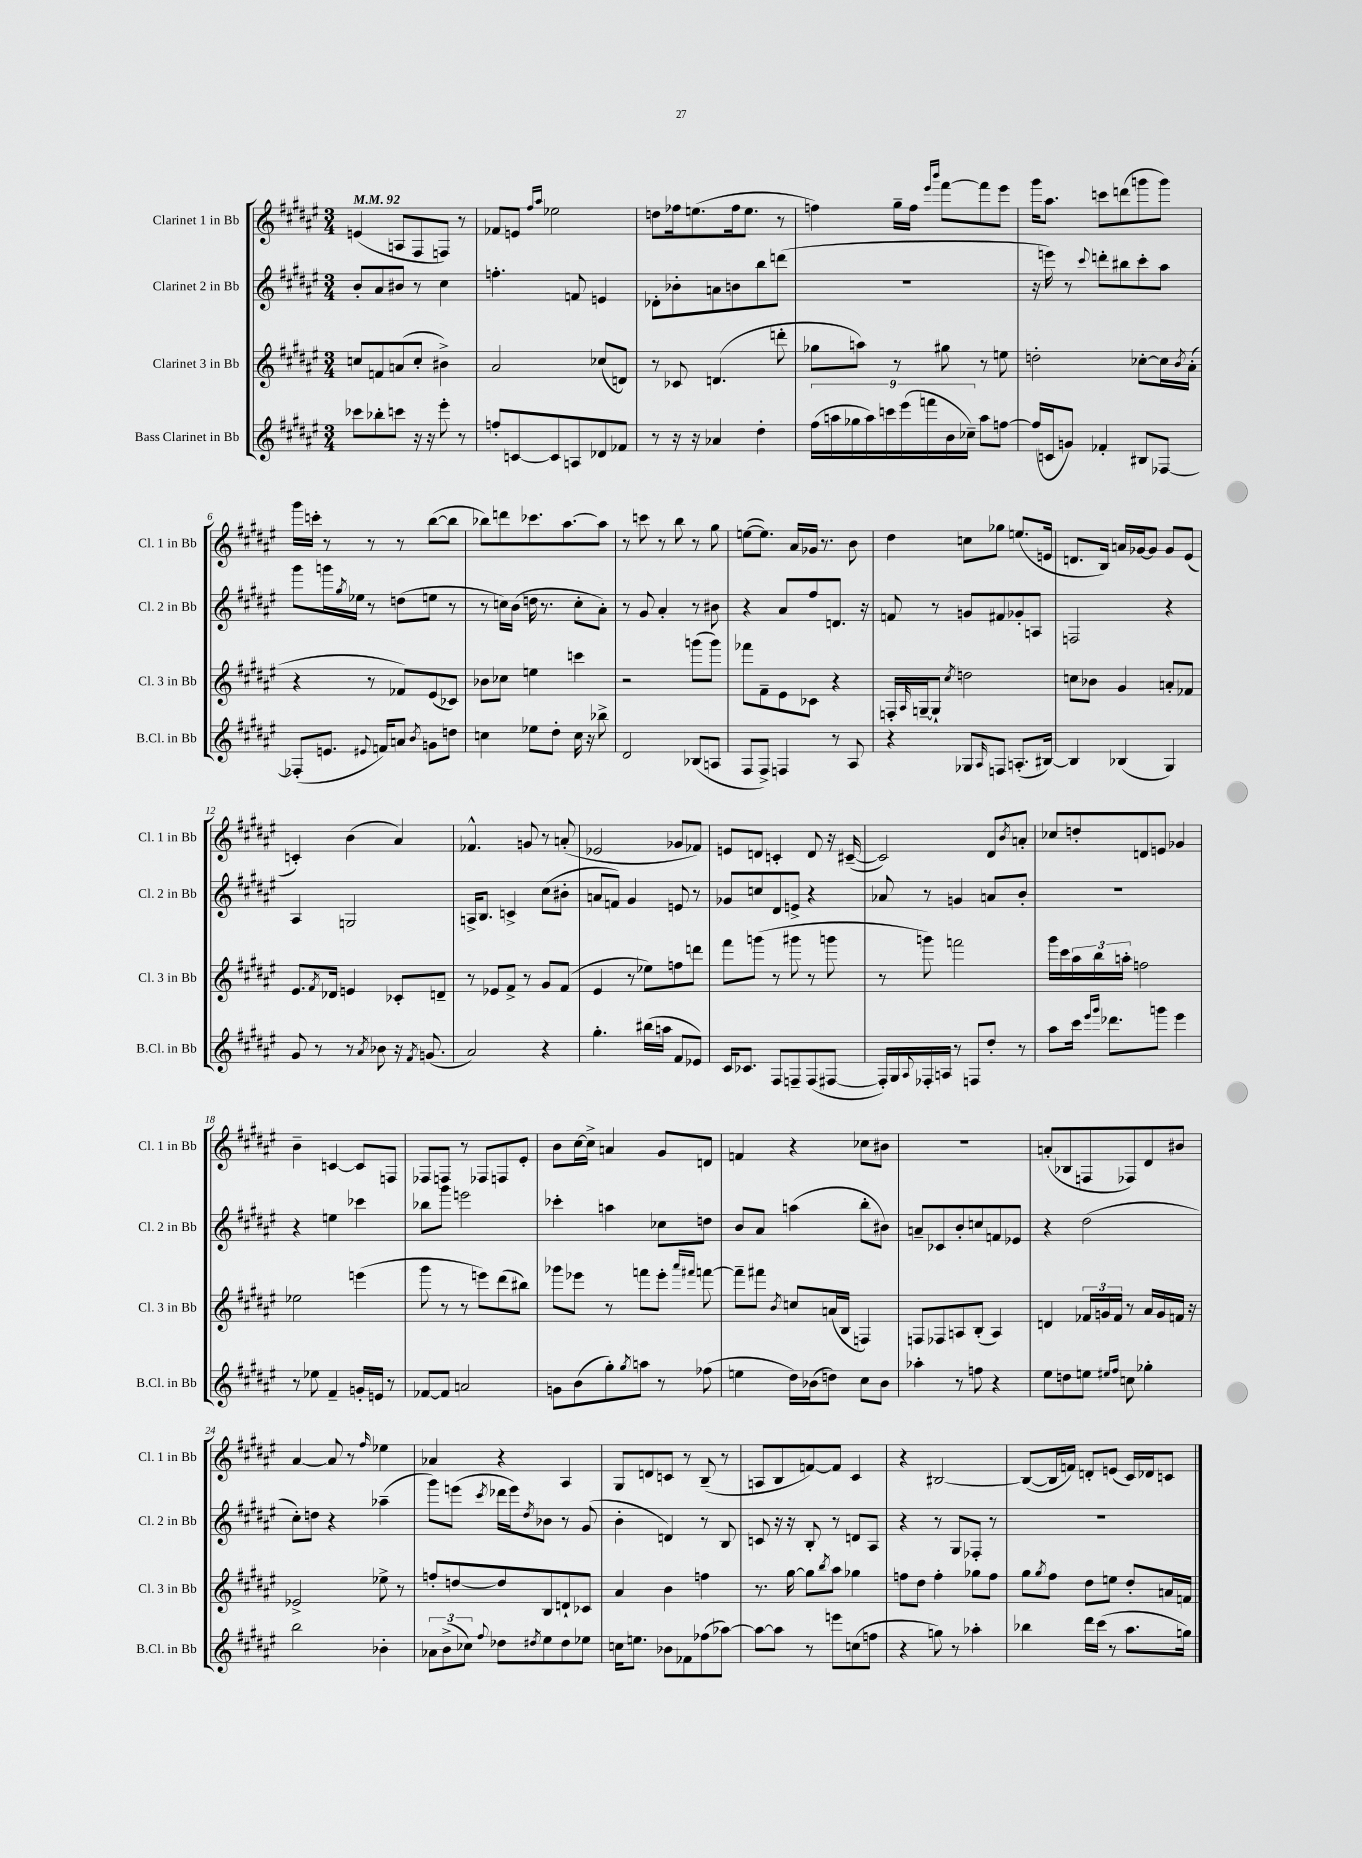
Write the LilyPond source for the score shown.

<<
\new StaffGroup <<
\new Staff = "s0" \with { instrumentName = "Clarinet 1 in Bb" shortInstrumentName = "Cl. 1 in Bb" } {
    \clef treble \key fis \major \numericTimeSignature \time 3/4 \tempo 4 = 92
    e'4( a8 fis8 f8) r8 |
    fes'8 e'8 \grace { fis''16 ais''16 } ees''2 |
    d''8 fes''16 e''8.( fes''16 e''8. r8 |
    f''4) gis''16-- f''16 \grace { eis'''16 b'''16 } fis'''8~ fis'''8 eis'''8 |
    gis'''16 ais''8. c'''8 d'''8( g'''8 g'''8) |
    gis'''16 c'''16-. r8 r8 r8 b''8~( b''8 |
    bes''8) d'''8 ces'''8. ais''8.~ ais''8 |
    r8 c'''8 r8 b''8 r8 gis''8 |
    e''8~( e''8.) ais'16 ges'16 r8. b'8 |
    dis''4 c''8 ges''8 e''8.( e'16 |
    d'8. b16) a'16 ges'16~ ges'8 ges'8 eis'8( |
    c'4-.) b'4( ais'4) |
    fes'4.-^ g'8 r8 a'8-.( |
    ees'2 ges'8 fes'8) |
    e'8 d'8 c'4-. d'8 r16 cis'16~--( |
    cis'2) dis'8 \acciaccatura { b'8 } a'8-. |
    ces''8 d''8-. d'8 e'8 ges'4 |
    b'4-- c'4~ c'8 f8 |
    fes8 f8 r8 fes8 f8 eis'8-. |
    b'8 cis''16~ cis''16-> a'4 gis'8 d'8 |
    f'4 r4 ces''8 bis'8 |
    R2. |
    a'8-.( bes8 f8 fes8) dis'8 bis'8 |
    ais'4~ ais'8 r8 \grace { fis''16 } ees''4 |
    aes'4 r4 ais4 |
    gis8 d'8 c'8 r8 b8--( r8 |
    a8 b8 f'8~) f'8 cis'4 |
    r4 bis2~ |
    bis8~( bis16 f'16) d'8-. e'8( cis'16) des'16 c'8 \bar "|." |
}
\new Staff = "s1" \with { instrumentName = "Clarinet 2 in Bb" shortInstrumentName = "Cl. 2 in Bb" } {
    \clef treble \key fis \major \numericTimeSignature \time 3/4
    b'8-. ais'8 bis'8 r8 cis''4 |
    f''4.-. f'8 e'4 |
    des'8-. bes'8-. a'8 b'8 b''8 d'''8( |
    R2. |
    r16 e'''16) r8 \appoggiatura { cis'''8 } d'''8-. bis''8 cis'''8-. ais''8 |
    gis'''8 g'''16 \acciaccatura { gis''8 } ees''16 r8 d''8( e''8 r8 |
    r8 c''16) b'16( d''16 r8. c''8-. ais'8-.) |
    r8 gis'8 ais'4-. r8 bis'8 |
    r4 ais'8 fis''8 d'8. r16 |
    f'8 r8 g'8 fis'8 ges'8-. a8 |
    f2 r4 |
    ais4 g2 |
    a16-> b8. c'4-> cis''8( bis'8-. |
    a'8 f'8) gis'4 e'8 r8 |
    ges'8 c''8 dis'8 e'8-> r4 |
    aes'8 r8 g'4 a'8 b'8-. |
    R2. |
    r4 e''4 ces'''4 |
    bes''8 gis'''8 e'''2 |
    ces'''4-. a''4 ces''8 d''8 |
    b'8 ais'8 a''4( b''8-. bis'8) |
    a'8-- ces'8 b'8-. c''8 f'8 ees'8 |
    r4 dis''2( |
    cis''8-.) d''8 r4 aes''4--( |
    gis'''8) e'''8( \acciaccatura { cis'''8 } des'''16 e'''16) \acciaccatura { dis''8 } bes'8 r8 gis'8( |
    b'4-. d'4) r8 b8 |
    c'8 r16 r16 b8-. r8 d'8 ais8 |
    r4 r8 gis8 fes8-. r8 |
    R2. \bar "|." |
}
\new Staff = "s2" \with { instrumentName = "Clarinet 3 in Bb" shortInstrumentName = "Cl. 3 in Bb" } {
    \clef treble \key fis \major \numericTimeSignature \time 3/4
    c''8 f'8 a'8( c''8-. bis'4->) |
    ais'2 ces''8( d'8) |
    r8 ces'8 d'4.( d'''8-. |
    ges''8 a''8) r8 gis''8 r8 e''8 |
    d''2-. ces''8~-. ces''16 \acciaccatura { b'8 } ais'16-.( |
    r4 r8 fes'8) eis'8( ces'8) |
    bes'8 ces''8 e''4 c'''4 |
    r2 g'''8( g'''8) |
    fes'''8 fis'8-- eis'8 ces'8 r4 |
    f16-. \grace { ais16 } g16~-- g8-! \acciaccatura { cis''8 } d''2 |
    c''8 bes'8 gis'4 a'8-. fes'8 |
    eis'8. \acciaccatura { fis'8 } des'16 e'4 ces'8-. d'8-- |
    r8 ees'8 fis'8-> r8 gis'8 fis'8( |
    eis'4 r8 ees''8) f''8 d'''8 |
    fis'''8 g'''8( r8 gis'''8 r8 g'''8 |
    r8 g'''8) f'''2 |
    gis'''16 cis'''16 \tuplet 3/2 { ais''16 b''16 a''16-. } f''2 |
    ees''2 e'''4( |
    gis'''8 r8 r8 e'''8) dis'''8( bis''8) |
    ges'''8 ees'''8 r8 f'''8 ees'''8-. \grace { ais'''16 fis'''16 } f'''8~ |
    f'''8-- fis'''8 \acciaccatura { b'8 } c''8 a'16( b16 f4) |
    f8 fes8 a8 b8-.( a4) |
    d'4 \tuplet 3/2 { fes'16 g'16 fes'16 } r8 ais'16 g'16 f'16 r16 |
    ees'2-> ees''8-> r8 |
    f''8-. d''8~ d''8 b8 d'8-! ces'8 |
    ais'4 b'4 f''4 |
    r8. gis''16~ gis''8 \acciaccatura { b''8 } ais''8 ges''4 |
    f''8 dis''8 f''4-. ges''8 f''8 |
    gis''8 \acciaccatura { gis''8 } fis''8 dis''8 e''8 dis''8-. a'16 f'16 \bar "|." |
}
\new Staff = "s3" \with { instrumentName = "Bass Clarinet in Bb" shortInstrumentName = "B.Cl. in Bb" } {
    \clef treble \key fis \major \numericTimeSignature \time 3/4
    ces'''8 bes''8-. c'''8 r16 r16 eis'''8-. r8 |
    f''8-. c'8~ c'8 a8 des'8 fes'8 |
    r8 r16 r16 aes'4 dis''4-. |
    \tuplet 9/8 { fis''16( a''16 ges''16 a''16) c'''16 eis'''16( f'''16 b'16 ces''16--) } a''8 f''8~ |
    f''16( c'16 g'8) fes'4-. bis8 fes8~ |
    fes8-.( e'8. \appoggiatura { eis'8 } f'16) a'8 \acciaccatura { b'8 } g'8 d''8 |
    c''4 ees''8 dis''8-. c''16 r16 bes''8-> |
    dis'2 bes8( a8 |
    fis8 fis8->) f4 r8 ais8 |
    r4 ges8 \grace { ais16 } f8 a8.-.( bis16~) |
    bis4 bes4( gis4) |
    gis'8 r8 r8 \acciaccatura { ais'8 } bes'8 r16 \acciaccatura { fis'8 } g'8.( |
    ais'2) r4 |
    gis''4.-. bis''16( a''16 fis'8 ees'8) |
    cis'16 ces'8. fis8 f8-- f8( fis8~ |
    fis16-.) gis16 \appoggiatura { ais8 } fes16-. a16 r8 f8 dis''8-. r8 |
    ais''8 cis'''16 \grace { eis'''16 gis'''16 } des'''8. g'''8 eis'''4 |
    r8 ees''8 fis'4-- g'16-. e'16 r8 |
    fes'8~ fes'8 a'2 |
    g'8 b'8( gis''8-.) \acciaccatura { gis''8 } a''8 r8 fes''8( |
    e''4 dis''16) bes'16( d''8) cis''8 bes'8 |
    aes''4-. r8 f''8 r4 |
    eis''8 d''8 e''8 \grace { eis''16 fis''16 } c''8 ges''4-. |
    b''2 bes'4-. |
    \tuplet 3/2 { aes'8 b'8->( ces''8) } \appoggiatura { fis''8 } des''8 \acciaccatura { dis''8 } eis''8 dis''8 ees''8 |
    c''16 e''8. bes'8 fes'8 fes''8( aes''8~) |
    aes''8~ aes''8 r8 e'''8 c''8( f''8 |
    r4 g''8) r8 aes''4-. |
    bes''4 dis'''16 cis'''16( r8 ais''8. g''16) \bar "|." |
}
>>
>>
